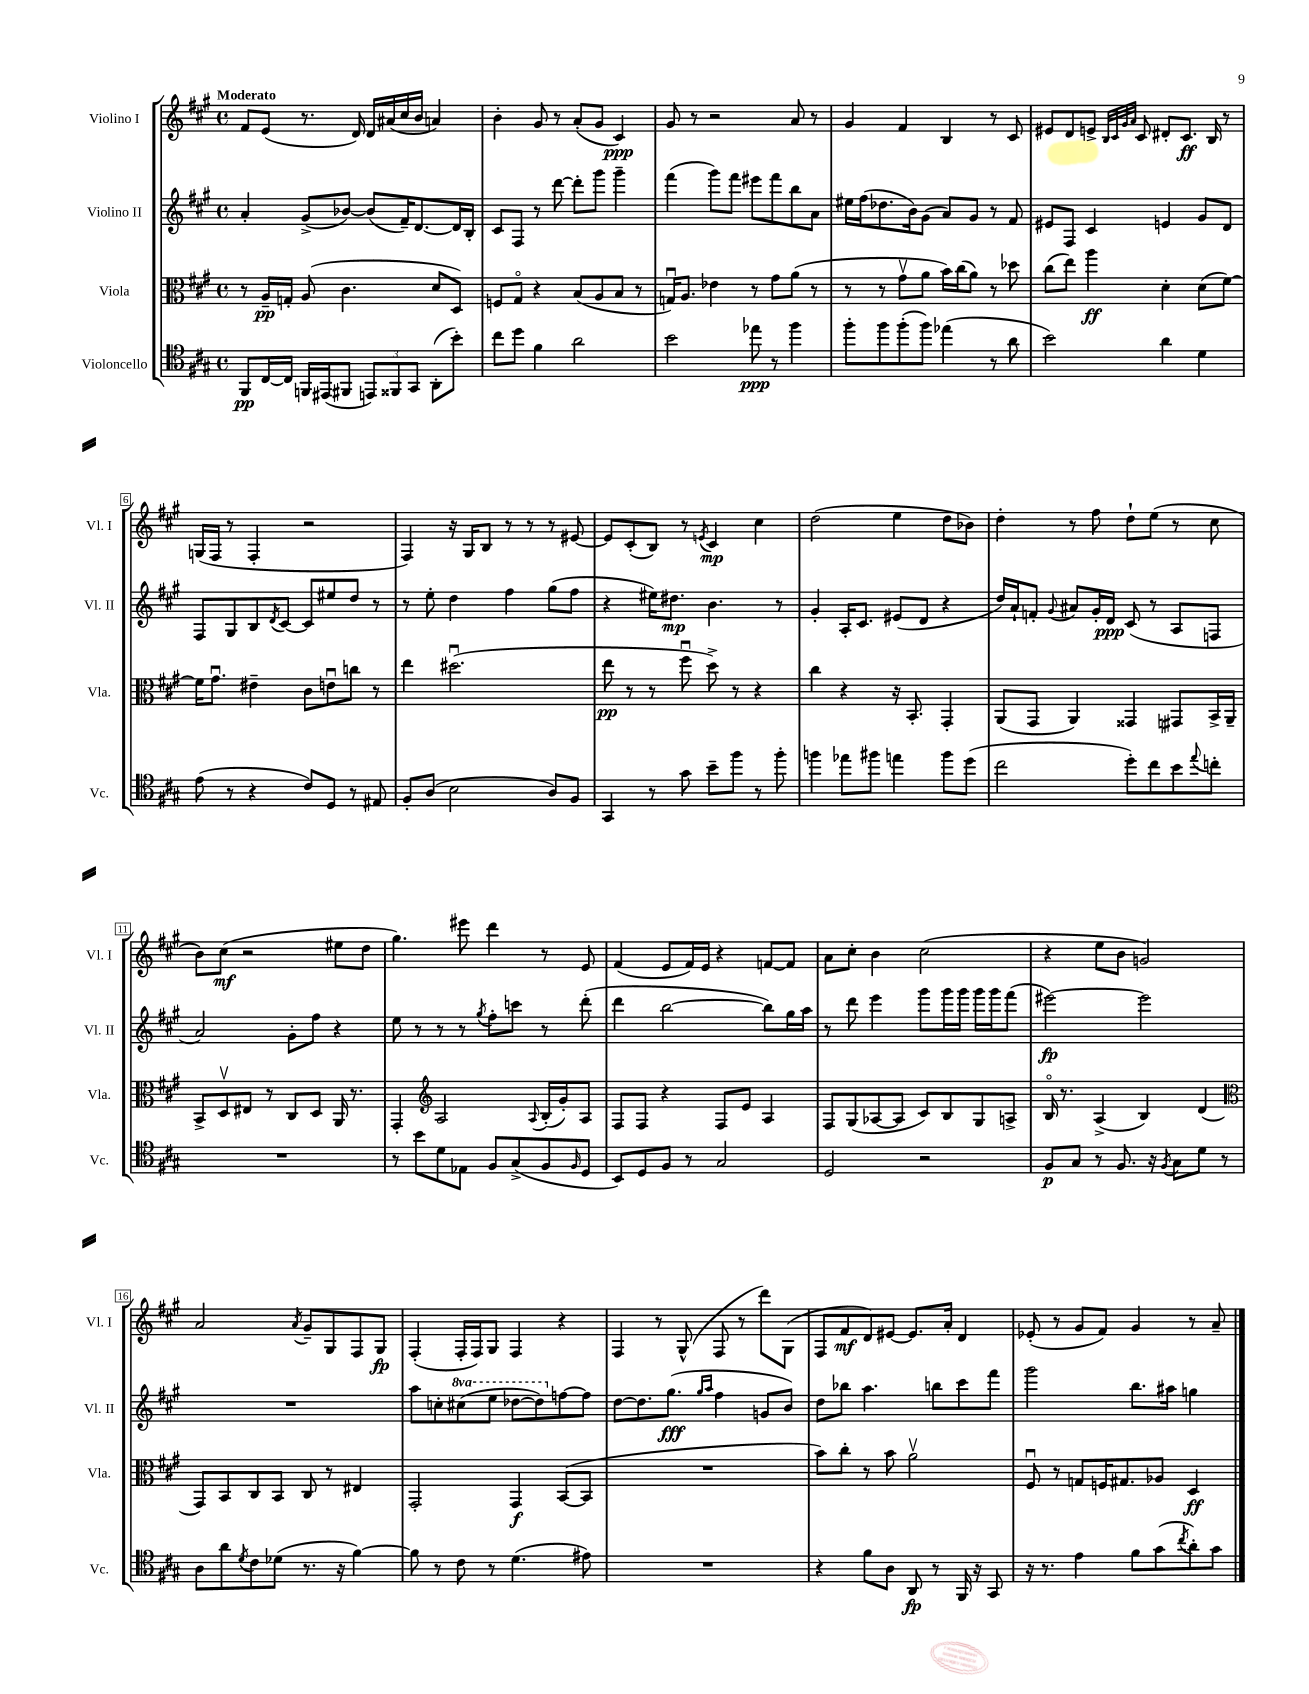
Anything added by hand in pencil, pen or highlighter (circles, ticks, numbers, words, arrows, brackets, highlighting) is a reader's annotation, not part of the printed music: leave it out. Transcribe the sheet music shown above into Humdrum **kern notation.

**kern	**kern	**kern	**kern
*staff4	*staff3	*staff2	*staff1
*clefC4	*clefC3	*clefG2	*clefG2
*k[f#c#g#]	*k[f#c#g#]	*k[f#c#g#]	*k[f#c#g#]
*M4/4	*M4/4	*M4/4	*M4/4
*met(c)	*met(c)	*met(c)	*met(c)
8FF#	8r	4a'	8f#
[16C#	16A~	.	(8e
16C#]	16G'	.	.
16FF	(8A	(8g#^	8.r
(16EE#	.	.	.
8FF#	4.c#	[8b-)	.
.	.	.	16d)
12EE)	.	(8b-]	16d
.	.	.	(16a#
12FF##	.	.	.
.	.	16f#~)	16cc#
12GG#	.	.	.
.	.	[8.d	16b
(8AA'	8d	.	4a)
8b')	8D)	16d]	.
.	.	16B'	.
=	=	=	=
8cc#	8F	8c#	4b'
8dd	8G#o	8F#	.
4f#	4r	8r	8g#
.	.	[8ddd	8r
2a	(8B	8ddd']	(8a'
.	8A	8ggg#	8g#
.	8B	4ggg#~	4c#)
.	8r	.	.
=	=	=	=
2b	16Gu)	(4fff#	8g#
.	8.A	.	.
.	.	.	8r
.	4e-	8ggg#)	2r
.	.	8fff#	.
8ee-	8r	8eee#	.
8r	8g#	8fff#	.
4ff#	(8a	8bb	8a
.	8r	8a	8r
=	=	=	=
8ff#'	8r	16ee#	4g#
.	.	(16ff#	.
8ff#	8r	8.dd-	.
(8ff#'	8g#v	.	4f#
.	.	16b)	.
8ff#)	8a	(8g#	.
(4ee-	16b)	8a)	4B
.	(16cc#	.	.
.	8a)	8g#	.
8r	8r	8r	8r
8a	8dd-	8f#	8c#
=	=	=	=
2b)	(8cc#	8e#	8e#
.	8ee)	8F#	8d
.	4aa	4c#	8e^
.	.	.	32qqB
.	.	.	32qqc#
.	.	.	32qqg#
.	.	.	32qqa
.	.	.	8c#
4a	4d'	4e	8d#'
.	.	.	8.c#
4d	(8d	8g#	.
.	.	.	16B
.	[8f#)	8d	8r
=	=	=	=
(8e	16f#]	8F#	(16G
.	8.g#u	.	16F#
8r	.	8G#	8r
4r	4e#~	8B	4F#'
.	.	8qd	.
.	.	[8c#	.
8c#)	8c#	8c#]	2r
8D	8eu	8ee#	.
8r	8cc	8dd	.
8E#	8r	8r	.
=	=	=	=
8F#'	4ee	8r	4F#)
(8A	.	8ee'	.
2B	(2.dd#u	4dd	16r
.	.	.	16G#
.	.	.	8B
.	.	4ff#	8r
.	.	.	8r
8A)	.	(8gg#	8r
8F#	.	8ff#	[8e#
=	=	=	=
4GG#	8ee	4r	8e#]
.	8r	.	(8c#'
8r	8r	16ee#)	8B)
.	.	8.dd#	.
8g#	8ff#u	.	8r
.	.	.	8qe
8b~	8dd^)	4.b	4c#
8ff#	8r	.	.
8r	4r	.	4cc#
8ff#'	.	8r	.
=	=	=	=
4ff	4cc#	4g#'	(2dd
8ee-	4r	16A'	.
.	.	8.c#	.
8ff#	.	.	.
4ee	16r	(8e#	4ee
.	8.BB'	.	.
.	.	8d	.
8ff#	4GG#'	4r	8dd
(8dd	.	.	8b-)
=	=	=	=
2cc#	(8AA	16dd)	4dd'
.	.	16a`	.
.	8GG#	8f'	.
.	.	8qqg#	.
.	4AA)	8a#	8r
.	.	16g#'	8ff#
.	.	16d	.
8dd')	4GG##	(8c#	8dd`
8cc#	.	8r	(8ee
8b	8GG#	8A	8r
8qqee	.	.	.
8cc'	16BB^	8F	8cc#
.	16AA~	.	.
=	=	=	=
1r	8BB^	2a)	8b)
.	8Dv	.	(8cc#
.	8E#	.	2r
.	8r	.	.
.	8C#	8g#'	.
.	8D	8ff#	.
.	16AA	4r	8ee#
.	8.r	.	.
.	.	.	8dd
=	=	=	=
8r	4GG#'	8ee	4.gg#)
8b	.	8r	.
*	*clefG2	*	*
8d	2A	8r	.
8E-	.	8r	8eee#
.	.	8qgg#	.
8F#	.	8ff#'	4ddd
(8G#^	.	8ccc	.
.	8qqA	.	.
8F#	(16B'	8r	8r
.	16g#')	.	.
16qqF#	.	.	.
8D	8A	(8ddd'	8e
=	=	=	=
8BB)	8F#	4ddd	(4f#
8D	8F#	.	.
8F#	4r	[2bb	8e
8r	.	.	16f#)
.	.	.	16e
2G#	8F#	.	4r
.	8e	.	.
.	4A	8bb])	[8f
.	.	16gg#	8f]
.	.	16aa	.
=	=	=	=
2D	8F#	8r	8a
.	(8G#	8ddd	8cc#'
.	[8A-	4eee	4b
.	8A-]	.	.
2r	8c#)	8ggg#	(2cc#
.	8B	16ggg#	.
.	.	16ggg#	.
.	8G#	16ggg#	.
.	.	16ggg#	.
.	8A^	(8fff#	.
=	=	=	=
8F#	16Bo	[2eee#)	4r
.	8.r	.	.
8G#	.	.	.
8r	(4A^	.	8ee
8.F#	.	.	8b
.	4B)	2eee#]	2g)
16r	.	.	.
8qF#	.	.	.
8G#	.	.	.
8d	(4d	.	.
8r	.	.	.
=	=	=	=
*	*clefC3	*	*
8A	8GG#)	1r	2a
8a	8BB	.	.
8qd	.	.	.
8c#	8C#	.	.
(8d-	8BB	.	.
.	.	.	8qa
8.r	8C#	.	8g#~
.	8r	.	8G#
16r	.	.	.
[4f#)	4E#	.	8F#
.	.	.	8G#
=	=	=	=
8f#]	2GG#'	8aa	(4F#'
8r	.	8cc'	.
8c#	.	(8ccc#	16F#'
.	.	.	16F#)
8r	.	8eee	8G#
(4.d	4GG#	[8ddd-	4F#
.	.	8ddd-])	.
.	([8BB	[8ff	4r
8e#)	8BB]	8ff]	.
=	=	=	=
1r	1r	[8dd	4F#
.	.	8.dd]	.
.	.	.	8r
.	.	(8.gg#	.
.	.	.	(8G#^^
.	.	16qqgg#	.
.	.	16qqaa	.
.	.	4ff#	8F#
.	.	.	8r
.	.	8g	8ddd)
.	.	8b)	(8G#
=	=	=	=
4r	8b)	8dd	8F#
.	8cc#'	8bb-	8f#
8f#	8r	4.aa	8d)
8A	8b	.	[8e#
8AA	2av	.	8.e#]
8r	.	8bb	.
.	.	.	16a'
16FF#	.	8ccc#	4d
16r	.	.	.
8GG#	.	8fff#	.
=	=	=	=
16r	8F#u	2ggg#	(8e-'
8.r	.	.	.
.	8r	.	8r
4e	8G	.	8g#
.	16F	.	8f#)
.	8.G#	.	.
8f#	.	8.bb	4g#
(8g#	8A-	.	.
.	.	16aa#	.
8qcc#	.	.	.
8a')	4D	4gg	8r
8g#	.	.	8a~
==	==	==	==
*-	*-	*-	*-
